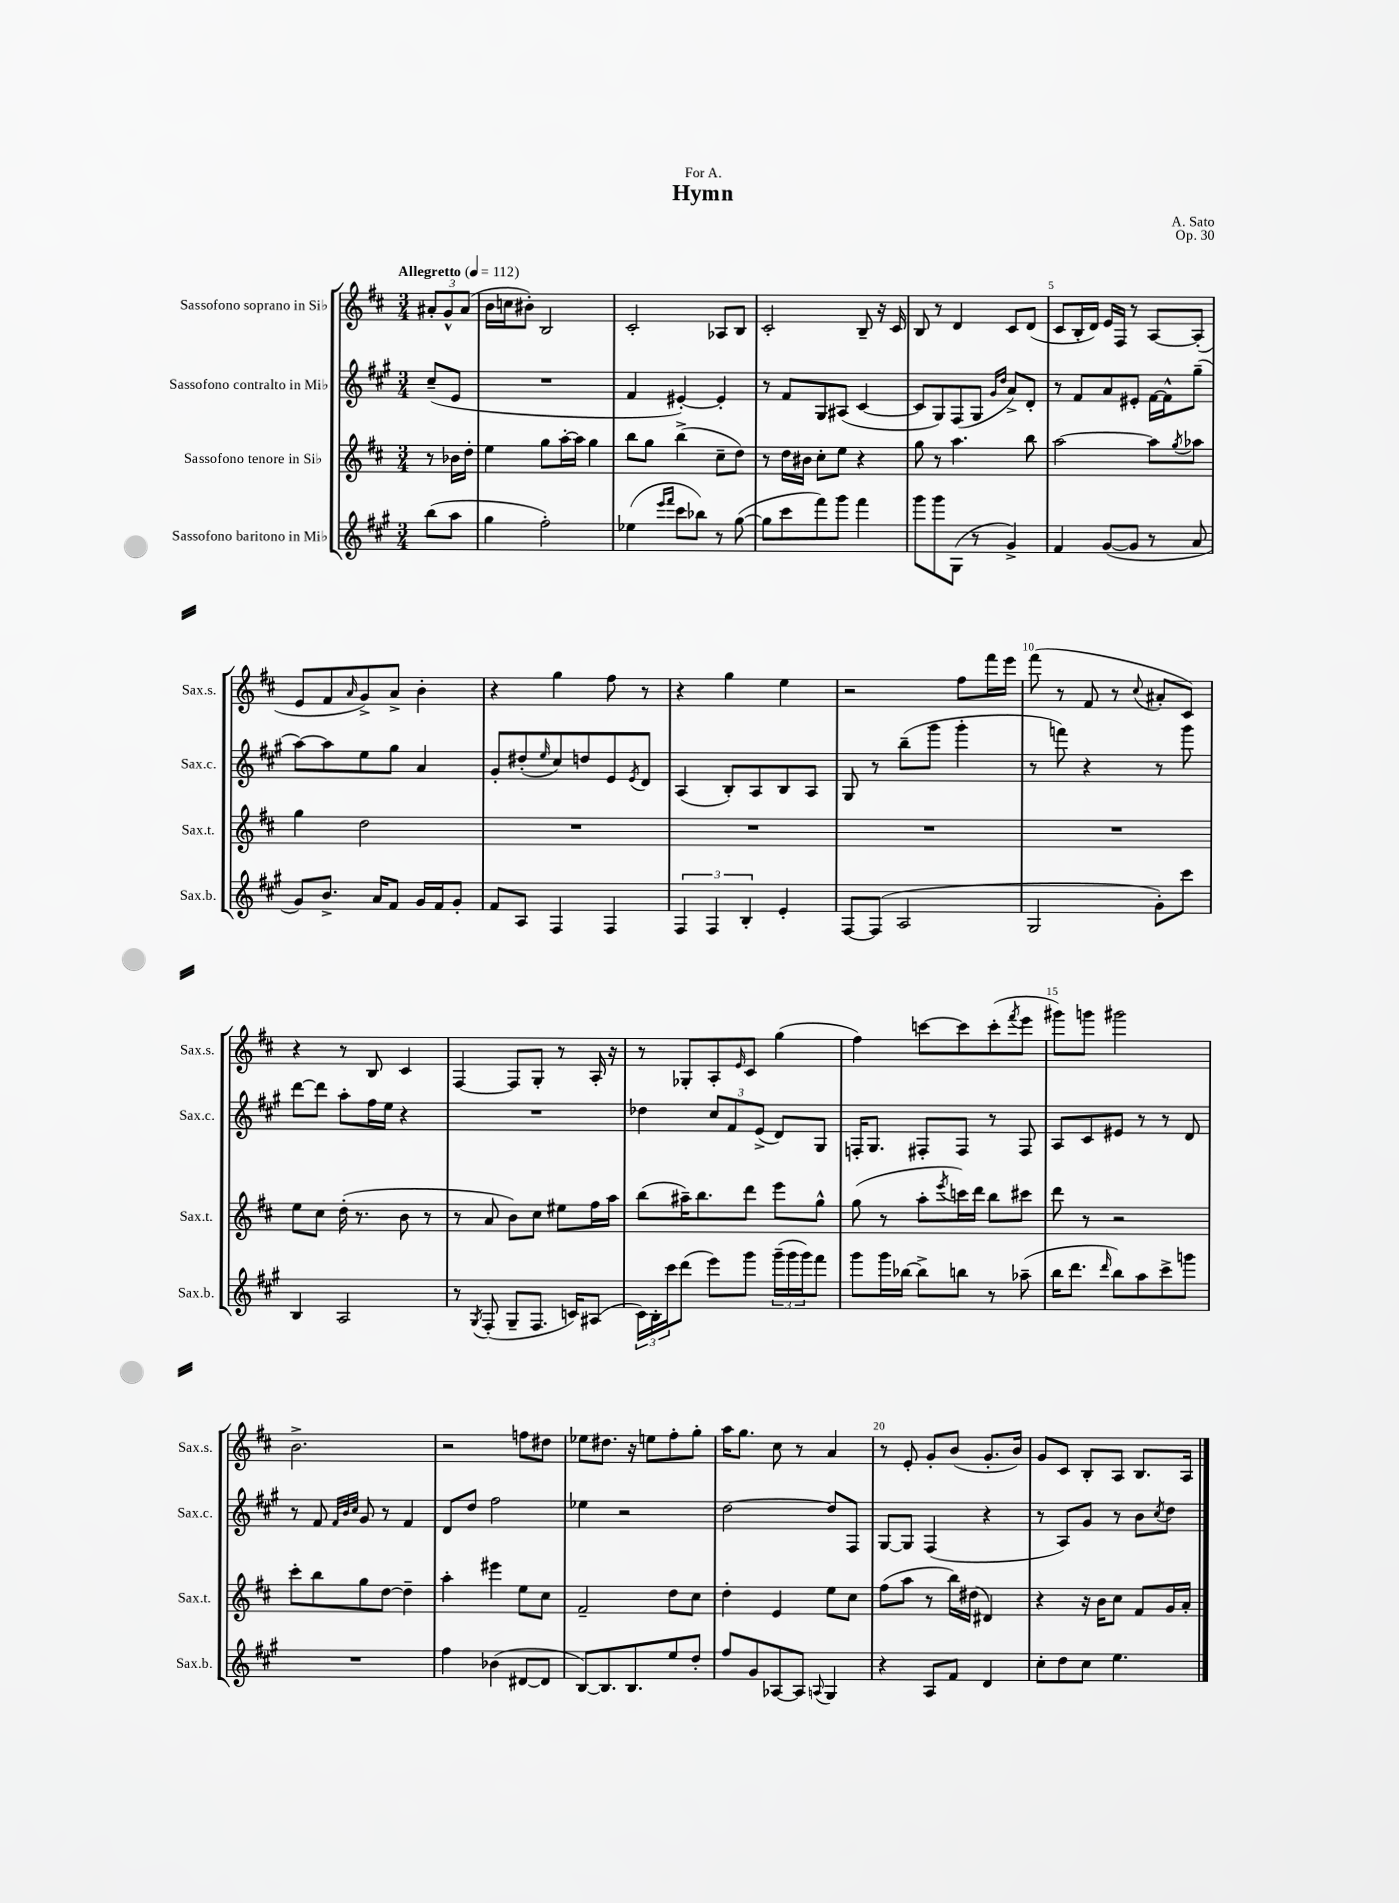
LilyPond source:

\header { title = "Hymn" composer = "A. Sato" dedication = "For A." opus = "Op. 30" }
<<
\new StaffGroup <<
\new Staff = "s0" \with { instrumentName = "Sassofono soprano in Sib" shortInstrumentName = "Sax.s." } {
    \clef treble \key d \major \numericTimeSignature \time 3/4 \partial 4 \tempo "Allegretto" 4 = 112
    \tuplet 3/2 { ais'8-. g'8-^ ais'8( } |
    b'16 c''16 bis'8-.) b2 |
    cis'2-. aes8 b8 |
    cis'2-. b8-- r16 cis'16 |
    b8 r8 d'4 cis'8 d'8( |
    cis'8 b16-. d'16) e'16 fis16 r8 a8~ a8-.( |
    e'8 fis'8 \grace { a'16 } g'8->) a'8-> b'4-. |
    r4 g''4 fis''8 r8 |
    r4 g''4 e''4 |
    r2 fis''8 fis'''16 e'''16 |
    fis'''8( r8 fis'8 r8 \appoggiatura { cis''8 } ais'8-. cis'8) |
    r4 r8 b8 cis'4 |
    fis4~ fis8 g8-. r8 a16-. r16 |
    r8 ges8-. a8-. \grace { e'16 } cis'8 g''4( |
    fis''4) c'''8~ c'''8 c'''8-.( \acciaccatura { fis'''8 } e'''8 |
    gis'''8) g'''8 gis'''2 |
    b'2.-> |
    r2 f''8 dis''8 |
    ees''8 dis''8. r16 e''8 fis''8-. g''8-. |
    a''16 g''8. cis''8 r8 a'4 |
    r8 e'8-. g'8-. b'8( g'8.-. b'16) |
    g'8 cis'8 b8-. a8 b8. a16 \bar "|." |
}
\new Staff = "s1" \with { instrumentName = "Sassofono contralto in Mib" shortInstrumentName = "Sax.c." } {
    \clef treble \key a \major \numericTimeSignature \time 3/4 \partial 4
    cis''8--( e'8 |
    R2. |
    fis'4 eis'4~-.) eis'4-. |
    r8 fis'8 gis8 ais8( cis'4~ |
    cis'8 gis8) fis8( gis8 \grace { gis'16 d''16 } a'8->) d'8-. |
    r8 fis'8 a'8 eis'8-. fis'16~ fis'16-^ gis''8--( |
    a''8~) a''8 e''8 gis''8 a'4 |
    gis'8-. dis''8-.( \grace { e''16 } cis''8) d''8 e'8 \acciaccatura { e'8 } d'8 |
    a4( b8-.) a8 b8 a8 |
    gis8 r8 b''8--( gis'''8 gis'''4-. |
    r8 f'''8) r4 r8 gis'''8 |
    d'''8~ d'''8 a''8-. fis''16 e''16 r4 |
    R2. |
    des''4 \tuplet 3/2 { cis''8 fis'8 e'8->( } d'8) gis8 |
    f16-. gis8. fis8-. fis8 r8 fis8 |
    a8 cis'8 eis'8 r8 r8 d'8 |
    r8 fis'8 \grace { fis'32 b'32 cis''32 } gis'8 r8 fis'4 |
    d'8 d''8 fis''2 |
    ees''4 r2 |
    d''2~ d''8 fis8 |
    gis8~ gis8 fis4( r4 |
    r8 a8) gis'8 r8 b'8 \acciaccatura { cis''8 } d''8 \bar "|." |
}
\new Staff = "s2" \with { instrumentName = "Sassofono tenore in Sib" shortInstrumentName = "Sax.t." } {
    \clef treble \key d \major \numericTimeSignature \time 3/4 \partial 4
    r8 bes'16 d''16-. |
    e''4 g''8 a''16~-. a''16 g''4 |
    b''8 g''8 b''4->( cis''8-- d''8) |
    r8 d''16 bis'16 cis''8-. e''8 r4 |
    g''8 r8 a''4. b''8 |
    a''2~ a''8 \acciaccatura { g''8 } aes''8 |
    g''4 d''2 |
    R2. |
    R2. |
    R2. |
    R2. |
    e''8 cis''8 d''16-.( r8. b'8 r8 |
    r8 a'8 b'8) cis''8 eis''8 fis''16 a''16 |
    b''8( ais''16--) b''8. d'''8 e'''8 g''8-^ |
    g''8( r8 a''8-. \acciaccatura { e'''8 } c'''16) d'''16 b''8 cis'''8 |
    d'''8 r8 r2 |
    cis'''8-. b''8 g''8 d''8~ d''4-- |
    a''4-. eis'''4 e''8 cis''8 |
    fis'2-- d''8 cis''8 |
    d''4-. e'4 e''8 cis''8 |
    fis''8( a''8 r8 b''16) dis''16( dis'4) |
    r4 r16 b'16 cis''8 fis'8 g'16 a'16-. \bar "|." |
}
\new Staff = "s3" \with { instrumentName = "Sassofono baritono in Mib" shortInstrumentName = "Sax.b." } {
    \clef treble \key a \major \numericTimeSignature \time 3/4 \partial 4
    b''8( a''8 |
    gis''4 fis''2-.) |
    ees''4( \grace { e'''16 fis'''16 } cis'''8 bes''8) r8 gis''8~( |
    gis''8 cis'''8 fis'''8) gis'''8 fis'''4 |
    gis'''8 gis'''8 gis8( r8 gis'4->) |
    fis'4 gis'8~( gis'8 r8 a'8 |
    gis'8) b'8.-> a'16 fis'8 gis'16 fis'16 gis'8-. |
    fis'8 a8 fis4 fis4 |
    \tuplet 3/2 { fis4 fis4 b4-. } e'4-. |
    fis8~ fis8( a2 |
    gis2 gis'8-.) cis'''8 |
    b4 a2 |
    r8 \acciaccatura { gis8 } fis8-.( gis8-- fis8. c'16) ais8( |
    \tuplet 3/2 { cis'16) b16-. cis'''16 } d'''8( e'''8) gis'''8 \tuplet 3/2 { gis'''16--( gis'''16 gis'''16) } fis'''8 |
    gis'''8 gis'''16 bes''16~ bes''8-> b''8 r8 aes''8--( |
    b''16 d'''8. \grace { d'''16 } b''8) a''8 cis'''8-> g'''8 |
    R2. |
    fis''4 bes'4( dis'8~ dis'8 |
    b8~) b8. b8. e''8 d''8-. |
    fis''8 gis'8 aes8~ aes8 \appoggiatura { a8 } gis4 |
    r4 a8 fis'8 d'4 |
    cis''8-. d''8 cis''8 e''4. \bar "|." |
}
>>
>>
\layout { \context { \Score \override BarNumber.break-visibility = ##(#f #t #t) barNumberVisibility = #(every-nth-bar-number-visible 5) } }
